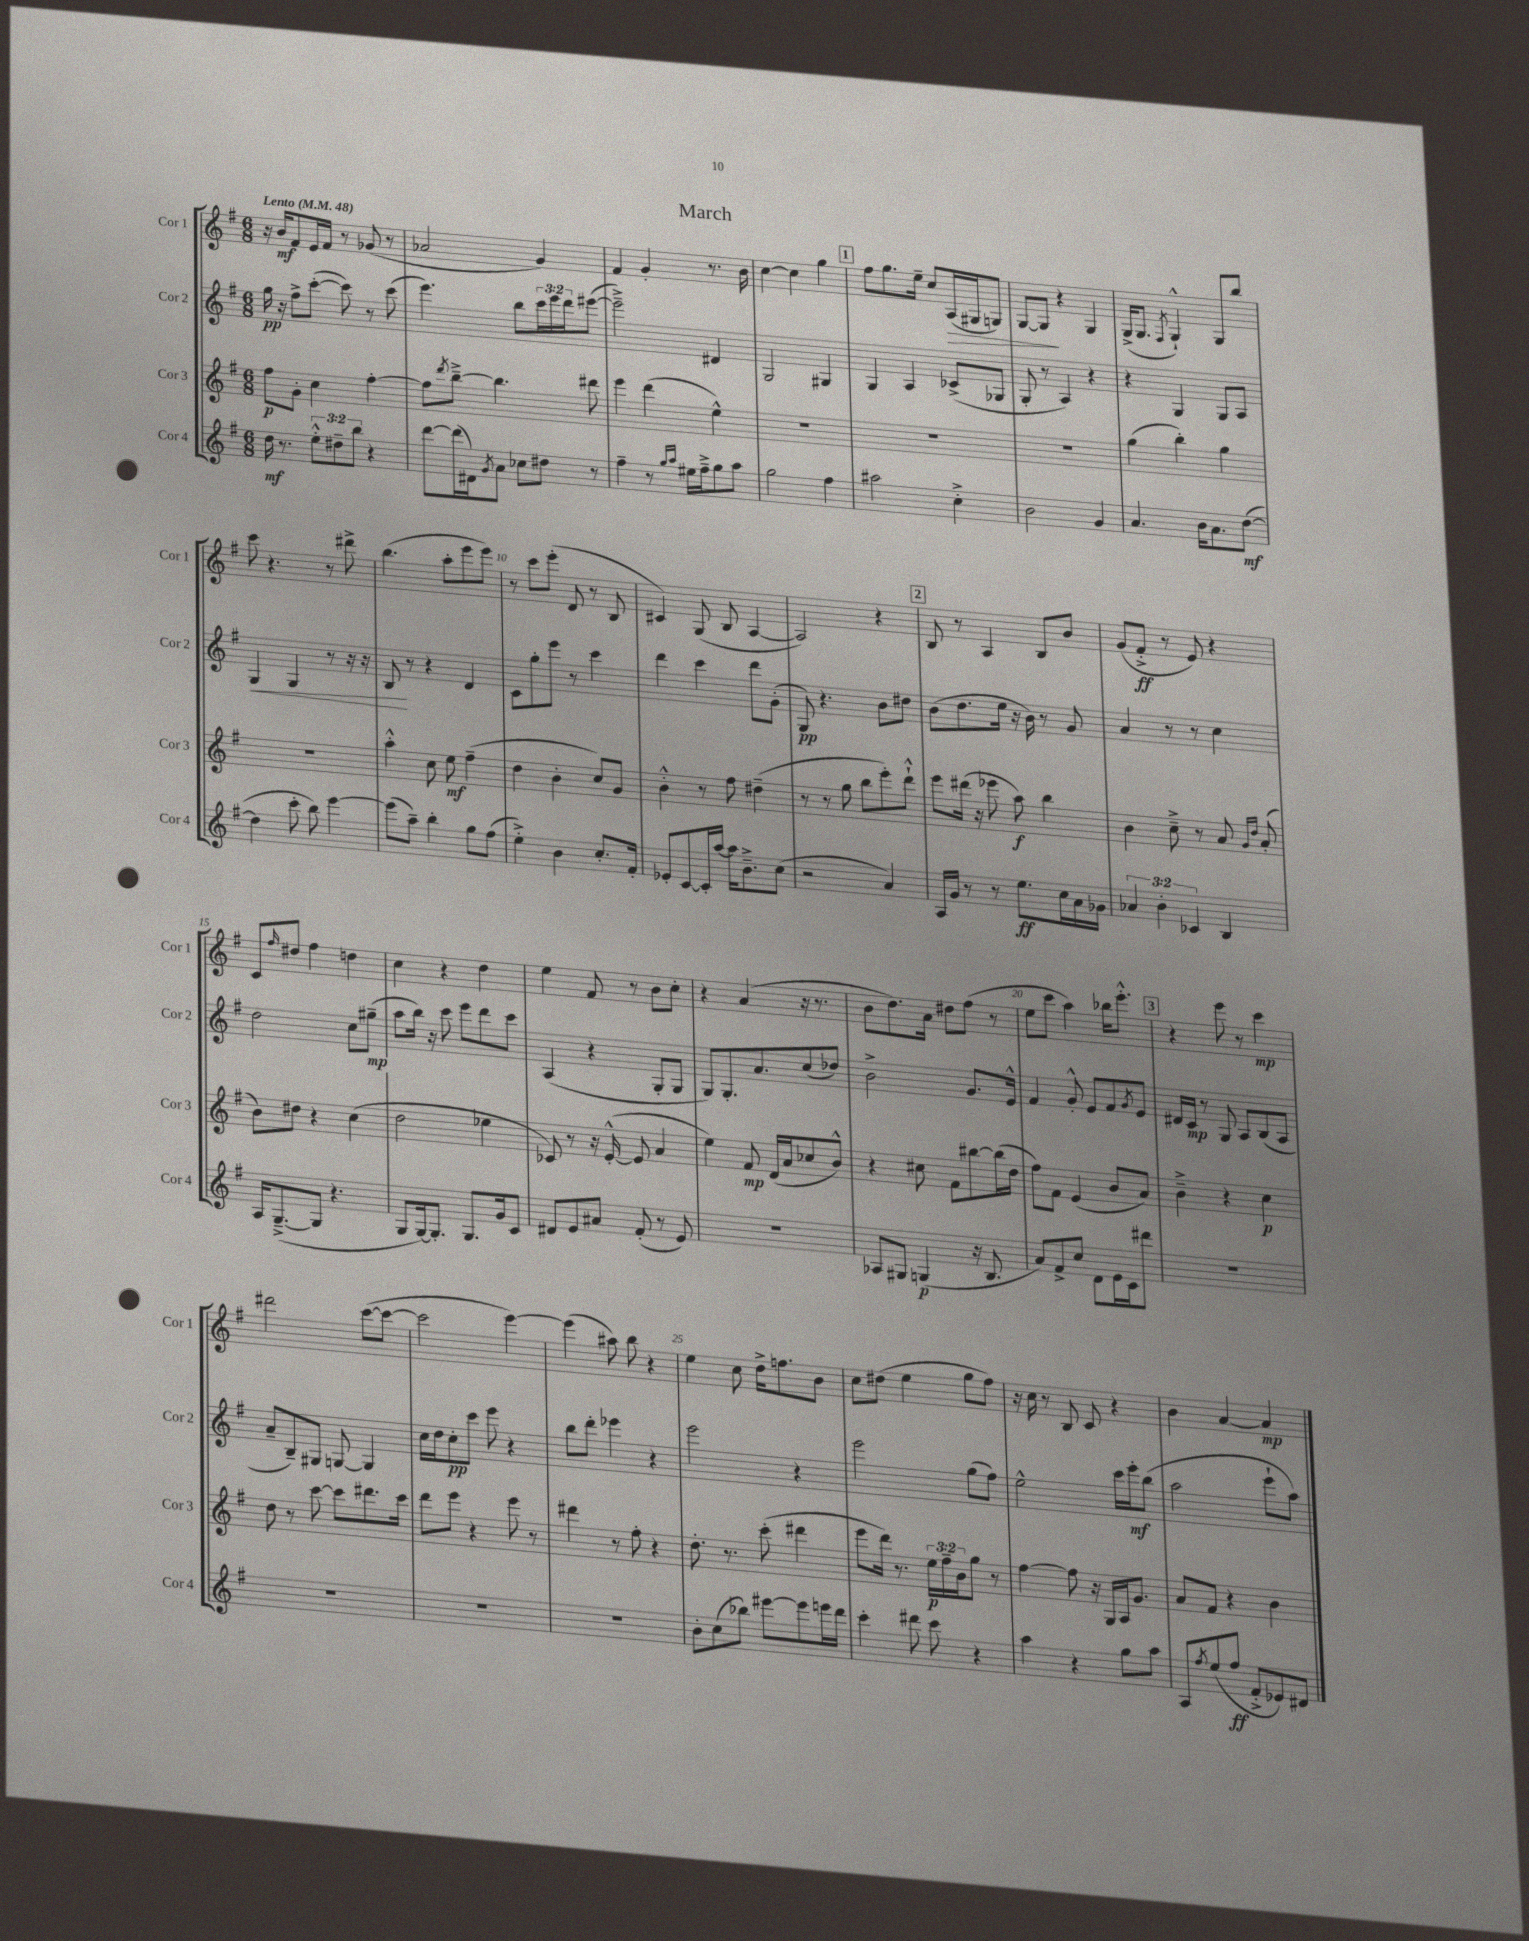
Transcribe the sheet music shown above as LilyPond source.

\header { title = "March" }
<<
\new StaffGroup <<
\new Staff = "s0" \with { instrumentName = "Cor 1" shortInstrumentName = "Cor 1" } {
    \clef treble \key g \major \numericTimeSignature \time 6/8 \tempo "Lento" 4 = 48
    r16 b'16\mf fis'8 e'16 fis'16 r8 ges'8( r8 |
    aes'2 g'4) |
    fis'4 g'4-. r8. b'16 |
    c''4~ c''4 g''4 |
    \mark \markup { \box "1" } fis''8 g''8. e''16-- c''8 a16\>( gis16 g8) |
    g8~ g8\! r4 g4 |
    g16->( g8. \acciaccatura { fis8 } g4-!-^) g8 b''8 |
    c'''8 r4. r8 dis'''8-> |
    b''4.( a''8-. e'''8 e'''8) |
    r8 c'''8 e'''8-.( d'8 r8 b8 |
    cis'4) g8( b8 a4~ |
    a2) r4 |
    \mark \markup { \box "2" } b8 r8 a4 b8 b'8 |
    g'8( fis'8-.->\ff r8 e'8) r4 |
    c'8 \grace { fis''16 } dis''8 fis''4 d''4 |
    c''4 r4 d''4 |
    e''4 fis'8 r8 b'8 c''8-. |
    r4 a'4( r16 r8. |
    b'8 d''8.) a'16 dis''8 fis''8( r8 |
    e''8 c'''8 a''4) bes''16 e'''8.-.-^ |
    \mark \markup { \box "3" } r4 e'''8 r8 c'''4\mp |
    dis'''2 c'''8~( c'''8~ |
    c'''2 e'''4~) |
    e'''4( ais''8) b''8 r4 |
    e''4 c''8 d''16-> f''8. b'8 |
    c''8 dis''8( e''4 g''8 fis''8) |
    r16 c''16 r8 b8 c'8 r4 |
    b'4 a'4~ a'4\mp \bar "|." |
}
\new Staff = "s1" \with { instrumentName = "Cor 2" shortInstrumentName = "Cor 2" } {
    \clef treble \key g \major \numericTimeSignature \time 6/8 \override Staff.TupletNumber.text = #tuplet-number::calc-fraction-text
    g''16\pp r16 fis''8-> c'''8~-.( c'''8) r8 c'''8( |
    e'''4.) b''8 \tuplet 3/2 { c'''16 e'''16 d'''16 } eis'''8~( |
    eis'''2--->) dis'4 |
    g2 gis4 |
    \mark \markup { \box "1" } g4 a4 ces'8->( ges8 |
    g8-. r8 a4) r4 |
    r4 g4 g8 a8 |
    g4\< g4 r8 r16 r16 |
    b8\! r8 r4 d'4 |
    c'8 g''8-. e'''8 r8 c'''4 |
    d'''4 c'''4 d'''8 g'8-.( |
    g8\pp) r4. b'8 dis''8 |
    \mark \markup { \box "2" } b'8( d''8. e''16 r16 b'16) r8 g'8 |
    a'4 r8 r8 c''4 |
    d''2 c''8 gis''8--\mp( |
    a''8 b''16) r16 c'''8 e'''8 d'''8 c'''8 |
    a4( r4 g8-. g8 |
    g8) g8.-. a'8. c''8( des''8) |
    b'2-> g'8. e'16-^ |
    fis'4 g'8-.-^ e'8 fis'8 \acciaccatura { g'8 } e'8 |
    \mark \markup { \box "3" } dis'16 c'16\mp r8 g8 a8 b8( a8 |
    a'8-- b8--) gis8 g8~ g4 |
    c''16 d''16 c''8-.\pp c'''8 e'''8 r4 |
    b''8 d'''8-. ees'''4 r4 |
    e'''2 r4 |
    e'''2 g''8( fis''8) |
    e''2-^ c'''16 e'''16-.\mf b''8( |
    a''2 e'''8-! a''8) \bar "|." |
}
\new Staff = "s2" \with { instrumentName = "Cor 3" shortInstrumentName = "Cor 3" } {
    \clef treble \key g \major \numericTimeSignature \time 6/8 \override Staff.TupletNumber.text = #tuplet-number::calc-fraction-text
    fis''8\p g'8-. c''4 fis''4~-. |
    fis''8 \acciaccatura { d'''8 } b''8~---> b''4. dis'''8 |
    e'''4 d'''4( e''4-^) |
    R2. |
    \mark \markup { \box "1" } R2. |
    R2. |
    g''4( b''4-.) g''4 |
    R2. |
    a''4-.-^ c''8 e''8\mf fis''4--( |
    d''4 b'4-. c''8) g'8 |
    b'4-.-^ r8 fis''8 dis''4--( |
    r8 r8 g''8 b''8 e'''8-.) d'''8-!-^ |
    \mark \markup { \box "2" } e'''8 dis'''16( r16 ees'''8 a''8\f) b''4 |
    b'4 c''8---> r8 a'8 \grace { g'16 d''16 } a'8-.( |
    b'8) dis''8 r4 c''4( |
    d''2 ees''4 |
    ces'8) r8 r16 e'16~-.-^( e'8 a'4 |
    e''4) fis'8\mp d'16( a'16 ces''8 b'8-^) |
    r4 cis''8 fis'8 bis''8~ bis''16( d''16 |
    fis''8) fis'8 e'4( b'8 a'8) |
    \mark \markup { \box "3" } b'4---> r4 c''4\p |
    d''8 r8 c'''8~ c'''8 dis'''8. c'''16 |
    d'''8 e'''8 r4 e'''8 r8 |
    dis'''4 r8 fis''8-. r4 |
    d''8.-. r8. c'''8-.( dis'''4 |
    e'''8 d'''16) r8. \tuplet 3/2 { e''16\p fis''16-- b'16 } g''8 r8 |
    fis''4~ fis''8 r16 g16 a16 g'8. |
    a'8 fis'8 r4 b'4 \bar "|." |
}
\new Staff = "s3" \with { instrumentName = "Cor 4" shortInstrumentName = "Cor 4" } {
    \clef treble \key g \major \numericTimeSignature \time 6/8 \override Staff.TupletNumber.text = #tuplet-number::calc-fraction-text
    d''16\mf r8. \tuplet 3/2 { e''8-.-^ dis''8-- b''8 } r4 |
    d'''8~ d'''16( dis'16) \acciaccatura { g'8 } a'8 ces''8 dis''8 r8 |
    fis''4-- r8 \grace { g''16 a''16 } eis''16 fis''16---> g''8 a''8 |
    g''2 fis''4 |
    \mark \markup { \box "1" } ais''2 c''4-.-> |
    b'2 g'4 |
    a'4. b'16 a'8. d''8~\mf( |
    d''4 c'''8-. b''8) e'''4~ |
    e'''8( a''8--) b''4-. g''8 fis''8( |
    e''4-.->) b'4 c''8.-. fis'16-. |
    ees'8-. c'8~ c'16-. a''16~ a''16 b'8.---> c''8( |
    r2 a'4) |
    \mark \markup { \box "2" } a16 g'16 r8 r8 e''8.\ff c''16 a'16 ges'16 |
    \tuplet 3/2 { aes'4 b'4-. ces'4 } b4 |
    a16 g8.~--->( g8 r4. |
    g8 g16~) g8.-. g8. g'16 c'8 |
    dis'8 e'8 ais'8 fis'8-.( r8 e'8) |
    R2. |
    aes8 gis8 g4\p( r16 b8. |
    a'8) fis'8-> c''8 d'8 e'16 c'16 dis'''8 |
    \mark \markup { \box "3" } R2. |
    R2. |
    R2. |
    R2. |
    b'8-. c''8( bes''8) eis'''8~ eis'''8 e'''16 d'''16 |
    c'''4-. dis'''8 c'''8 r4 |
    a''4 r4 g''8 a''8 |
    a8 \acciaccatura { fis''8 } e''8( fis''8\ff fis'8-.-> ees'8) dis'8 \bar "|." |
}
>>
>>
\layout { \context { \Score \override BarNumber.break-visibility = ##(#f #t #t) barNumberVisibility = #(every-nth-bar-number-visible 5) } }
